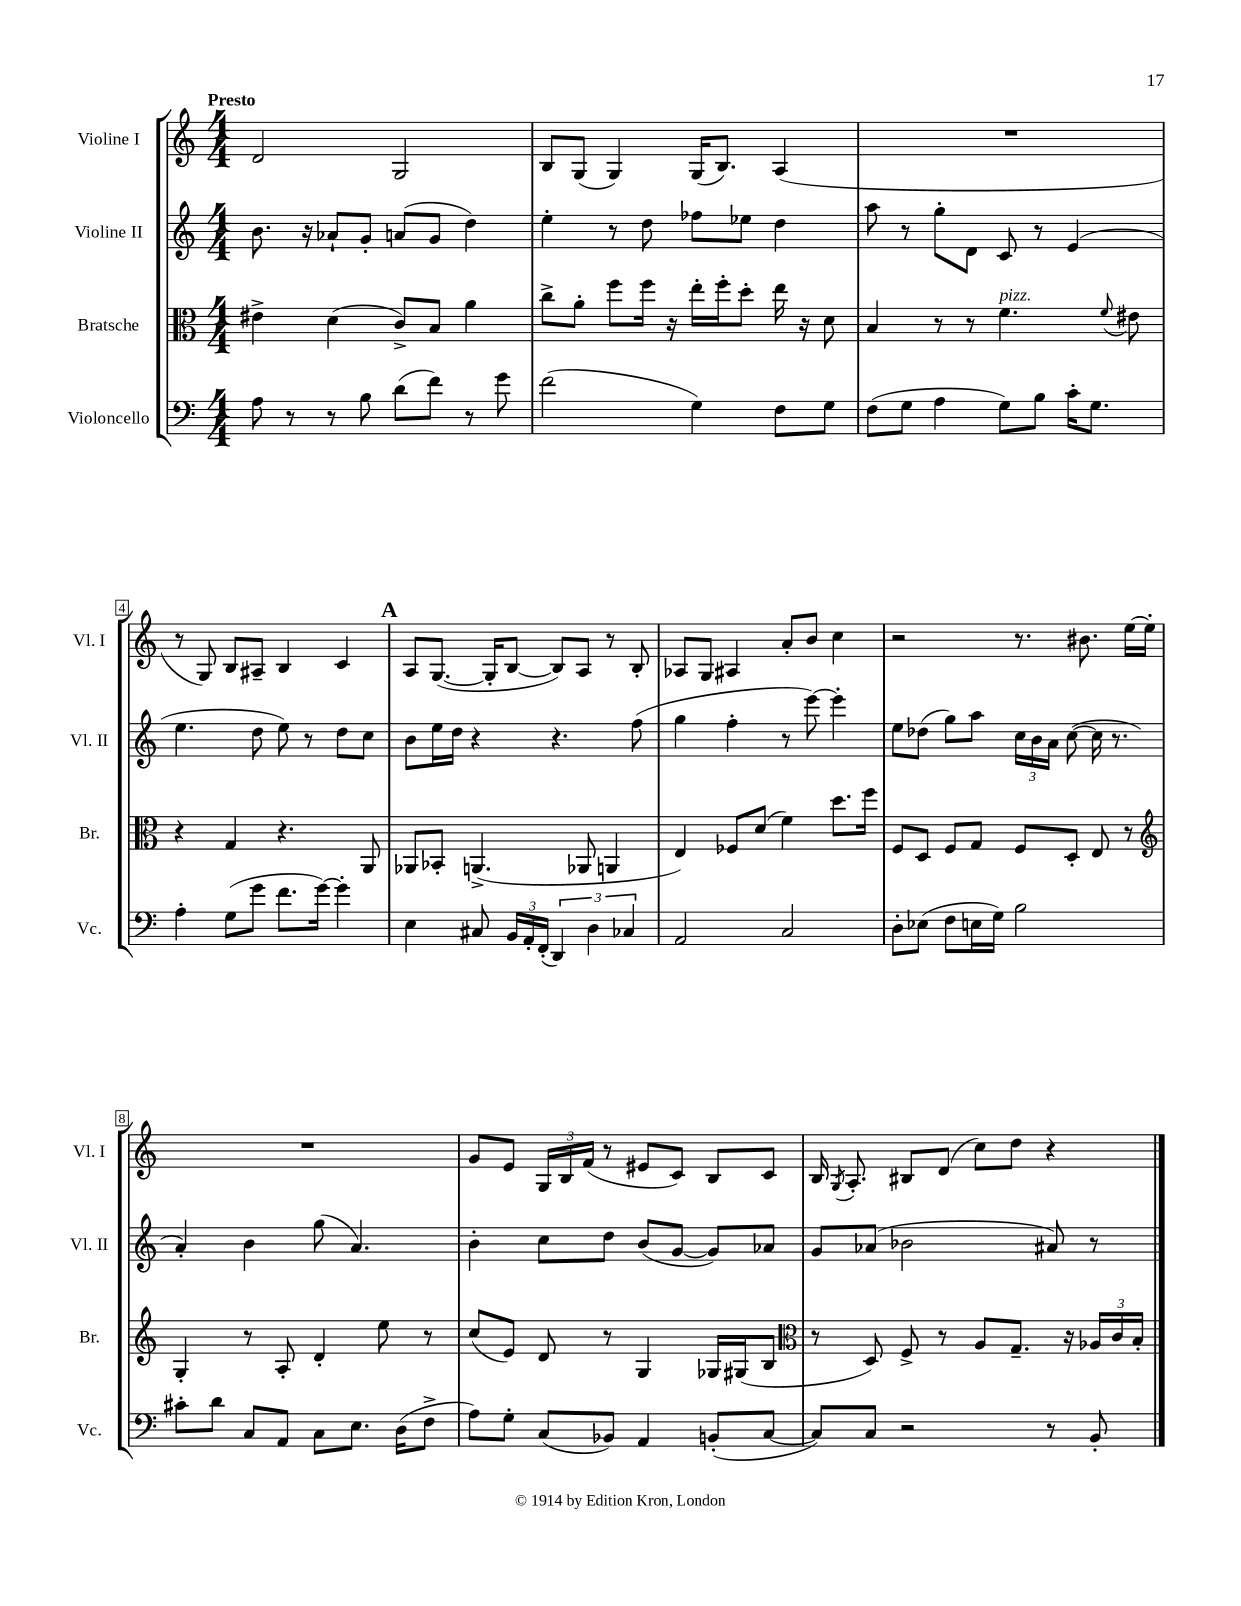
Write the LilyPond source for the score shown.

<<
\new StaffGroup <<
\new Staff = "s0" \with { instrumentName = "Violine I" shortInstrumentName = "Vl. I" } {
    \clef treble \key c \major \numericTimeSignature \time 4/4 \tempo "Presto"
    \autoBeamOff d'2 g2 |
    b8[ g8]( g4) g16[( b8.]) a4( |
    R1 |
    r8 g8) b8[ ais8]-- b4 c'4 |
    \mark \markup { \bold "A" } a8[ g8.]~( g16[-. b8]~ b8[) a8] r8 b8-. |
    aes8[ g8] ais4 a'8[-. b'8] c''4 |
    r2 r8. bis'8. e''16[~ e''16]-. |
    R1 |
    g'8[ e'8] \tuplet 3/2 { g16[ b16 f'16]( } r8 eis'8[ c'8]) b8[ c'8] |
    b16 \acciaccatura { g8 } a8.-. bis8[ d'8]( c''8[) d''8] r4 \bar "|." |
}
\new Staff = "s1" \with { instrumentName = "Violine II" shortInstrumentName = "Vl. II" } {
    \clef treble \key c \major \numericTimeSignature \time 4/4
    \autoBeamOff b'8. r16 aes'8[-! g'8]-. a'8[( g'8] d''4) |
    e''4-. r8 d''8 fes''8[ ees''8] d''4 |
    a''8 r8 g''8[-. d'8] c'8 r8 e'4( |
    e''4. d''8 e''8) r8 d''8[ c''8] |
    \mark \markup { \bold "A" } b'8[ e''16 d''16] r4 r4. f''8( |
    g''4 f''4-. r8 e'''8~) e'''4-. |
    e''8[ des''8]( g''8[) a''8] \tuplet 3/2 { c''16[ b'16 a'16] } c''8~( c''16 r8. |
    a'4-.) b'4 g''8( a'4.) |
    b'4-. c''8[ d''8] b'8[( g'8]~ g'8[) aes'8] |
    g'8[ aes'8]( bes'2 ais'8) r8 \bar "|." |
}
\new Staff = "s2" \with { instrumentName = "Bratsche" shortInstrumentName = "Br." } {
    \clef alto \key c \major \numericTimeSignature \time 4/4
    \autoBeamOff eis'4-> d'4( c'8[->) b8] a'4 |
    c''8[-> a'8]-. f''8[ f''16] r16 e''16[-. f''16-. d''8]-. e''16 r16 d'8 |
    b4 r8 r8 f'4.^\markup { \italic "pizz." } \appoggiatura { f'8 } eis'8 |
    r4 g4 r4. a,8 |
    \mark \markup { \bold "A" } aes,8[ bes,8]-. a,4.->( aes,8 a,4 |
    e4) fes8[ d'8]( f'4) d''8.[ f''16] |
    f8[ d8] f8[ g8] f8[ d8]-. e8 r8 |
    \clef treble g4-. r8 a8-. d'4-. e''8 r8 |
    c''8[( e'8]) d'8 r8 g4 ges16[ gis16( b8] |
    \clef alto r8 d8) f8-> r8 a8[ g8.]-- r16 \tuplet 3/2 { aes16[ c'16 b16]-. } \bar "|." |
}
\new Staff = "s3" \with { instrumentName = "Violoncello" shortInstrumentName = "Vc." } {
    \clef bass \key c \major \numericTimeSignature \time 4/4
    \autoBeamOff a8 r8 r8 b8 d'8[( f'8]) r8 g'8 |
    f'2( g4) f8[ g8] |
    f8[( g8] a4 g8[) b8] c'16[-. g8.] |
    a4-. g8[( g'8] f'8.[ g'16]~) g'4-. |
    \mark \markup { \bold "A" } e4 cis8 \tuplet 3/2 { b,16[ a,16-. f,16]-.( } \tuplet 3/2 { d,4) d4 ces4 } |
    a,2 c2 |
    d8[-. ees8]( f8[ e16 g16]) b2 |
    cis'8[-. d'8] c8[ a,8] c8[ e8.] d16[( f8]-> |
    a8[) g8]-. c8[( bes,8]) a,4 b,8[-.( c8]~ |
    c8[) c8] r2 r8 b,8-. \bar "|." |
}
>>
>>
\layout { \context { \Score \override BarNumber.stencil = #(make-stencil-boxer 0.1 0.3 ly:text-interface::print) } }
